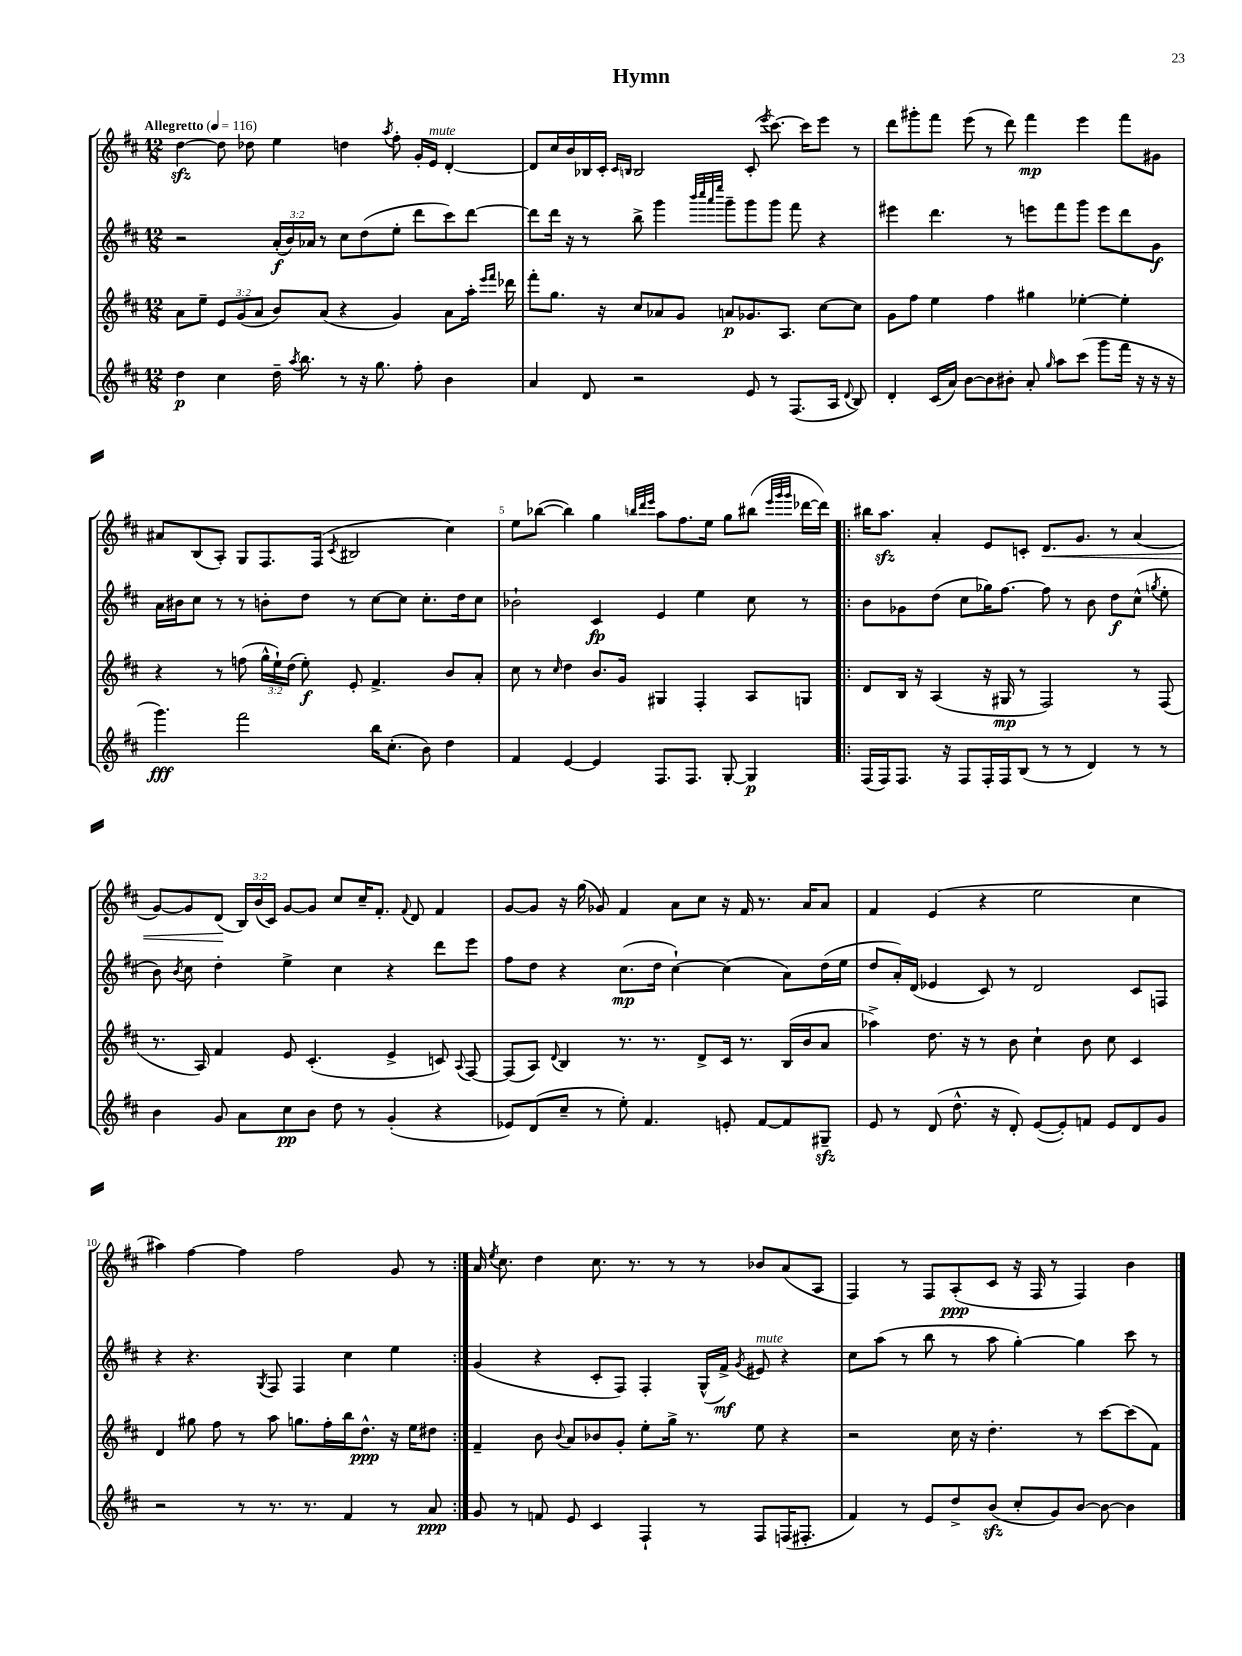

**kern	**kern	**kern	**kern
*staff4	*staff3	*staff2	*staff1
*clefG2	*clefG2	*clefG2	*clefG2
*k[f#c#]	*k[f#c#]	*k[f#c#]	*k[f#c#]
*M12/8	*M12/8	*M12/8	*M12/8
*MM116	*MM116	*MM116	*MM116
4dd	8a	2r	[4dd
.	8ee~	.	.
4cc#	12e	.	8dd]
.	(12g	.	.
.	.	.	8dd-
.	12a	.	.
16dd~	8b)	(24a'	4ee
.	.	24b)	.
8qaa	.	.	.
8.bb	.	.	.
.	.	24a-	.
.	(8a	8r	.
8r	4r	8cc#	4dd
16r	.	(8dd	.
8.gg	.	.	.
.	.	.	8qaa
.	4g)	8ee'	8ff#'
8ff#'	.	8ddd	16g'
.	.	.	16e
4b	8a	8ccc#)	[4d'
.	16aa'	[8ddd	.
.	16qqeee	.	.
.	16qqfff#	.	.
.	16ddd-	.	.
=	=	=	=
4a	8fff#'	8ddd]	8d]
.	8.gg	16ddd	16cc#
.	.	16r	16b
8d	.	8r	16B-
.	16r	.	16c#'
.	.	.	16qqc#
.	.	.	16qqB
2r	8cc#	8bb^	2B
.	8a-	4ggg	.
.	8g	.	.
.	.	32qqbbb	.
.	.	32qqcccc#	.
.	.	32qqaaa	.
.	.	32qqeeee	.
.	8a	8ggg~	.
8e	8.g-	8ggg	(8c#'
.	.	.	8qeee
8r	.	8ggg	[8.ccc#)
.	8.A	.	.
(8.F#	.	8fff#	.
.	.	.	16ccc#]
.	[8cc#	4r	8eee
16A	.	.	.
8qqd	.	.	.
8B)	8cc#]	.	8r
=	=	=	=
4d'	8g	4eee#	8ddd
.	8ff#	.	8ggg#'
(16c#	4ee	4.ddd	8fff#
16a)	.	.	.
[8b	.	.	(8eee
8b]	4ff#	.	8r
8b#'	.	8r	8ddd)
8a'	4gg#	8eee	4fff#
16qqgg	.	.	.
8aa	.	8fff#	.
(8ccc#	[4ee-'	8ggg	4eee
8ggg	.	8eee	.
16fff#	4ee-']	8ddd	8fff#
16r	.	.	.
16r	.	8g	8g#
16r	.	.	.
=	=	=	=
4.ggg)	4r	16a	8a#
.	.	16b#	.
.	.	8cc#	(8B
.	8r	8r	8A')
2fff#	(8ff	8r	8G
.	24gg^^	8b'	8.F#
.	24ee`)	.	.
.	(24dd	.	.
.	8ee')	8dd	.
.	.	.	(16F#
.	.	.	8qc#
.	8e'	8r	2B#
16bb	4.f#^	[8cc#	.
(8.cc#'	.	.	.
.	.	8cc#]	.
8b)	.	8.cc#'	.
4dd	8b	.	4cc#)
.	.	16dd	.
.	8a'	8cc#	.
=	=	=	=
4f#	8cc#	2b-`	8ee
.	8r	.	([8bb-
.	16qqcc#	.	.
[4e	4dd	.	4bb-])
4e]	8.b	4c#	4gg
.	16g	.	.
.	.	.	32qqbb
.	.	.	32qqddd
.	.	.	32qqeee
8.F#	4G#	4e	8aa
.	.	.	8.ff#
8.F#	.	.	.
.	4F#'	4ee	.
.	.	.	16ee
[8G'	.	.	8gg
4G]	8A	8cc#	(8bb#
.	.	.	32qqeee
.	.	.	32qqggg
.	.	.	32qqggg
.	8G	8r	[16ddd-
.	.	.	16ddd-])
=!|:	=!|:	=!|:	=!|:
(16F#	8d	8b	16bb#
16F#)	.	.	8.aa
8.F#	16B	8g-	.
.	16r	.	.
.	(4A	(8dd	4a'
16r	.	.	.
8F#	.	8cc#	.
16F#'	16r	16gg-)	8e
16F#	16G#	[8.ff#	.
(8B	8r	.	8c'
8r	2F#)	8ff#]	8.d
8r	.	8r	.
.	.	.	8.g
4d)	.	8b	.
.	.	8dd	8r
8r	8r	(8cc#^^	(4a
.	.	8qgg	.
8r	(8F#	8ee'	.
=	=	=	=
4b	8.r	8b)	[8g)
.	.	8qb	.
.	.	8cc#	8g]
.	16A)	.	.
8g	4f#	4dd'	(8d
8a	.	.	24B)
.	.	.	(24b
.	.	.	24c#)
8cc#	8e	4ee^	[8g
8b	(4.c#'	.	8g]
8dd	.	4cc#	8cc#
8r	.	.	16cc#~
.	.	.	8.f#'
(4g'	4e^	4r	.
.	.	.	8qqf#
.	.	.	8d
4r	8c)	8ddd	4f#
.	8qqA	.	.
.	[8F#	8eee	.
=	=	=	=
8e-)	(8F#]	8ff#	[8g
(8d	8A)	8dd	8g]
.	8qqd	.	.
8cc#~	4B	4r	16r
.	.	.	(16gg
8r	.	.	8g-)
8ee')	8.r	(8.cc#	4f#
4.f#	.	.	.
.	8.r	16dd	.
.	.	[4cc#`)	8a
.	8d^	.	8cc#
8e'	16c#	(4cc#]	16r
.	8.r	.	16f#
[8f#	.	.	8.r
8f#]	(16B	8a)	.
.	16b	.	16a
8G#~	8a	(16dd	8a
.	.	16ee	.
=	=	=	=
8e	4aa-^)	8dd	4f#
8r	.	16a')	.
.	.	(16d	.
(8d	8.dd	4e-	(4e
8.dd^^	.	.	.
.	16r	.	.
.	8r	8c#)	4r
16r	.	.	.
8d')	8b	8r	.
([8e	4cc#`	2d	2ee
8e'])	.	.	.
8f	8b	.	.
8e	8cc#	.	.
8d	4c#	8c#	4cc#
8g	.	8F	.
=	=	=	=
2r	4d	4r	4aa#)
.	8gg#	4.r	[4ff#
.	8ff#	.	.
8r	8r	.	4ff#]
.	.	8qG	.
8.r	8aa	8F#	.
.	8.gg	4F#	2ff#
8.r	.	.	.
.	16ff#'	.	.
4f#	16bb	4cc#	.
.	8.dd^^	.	.
8r	16r	4ee	8g
.	16ee	.	.
8a	8dd#	.	8r
=:|!	=:|!	=:|!	=:|!
8g	4f#~	(4g	16a
.	.	.	8qee
.	.	.	8.cc#
8r	.	.	.
8f	8b	4r	4dd
.	8qqb	.	.
8e	8a	.	.
4c#	8b-	8c#'	8.cc#
.	8g'	8F#)	.
.	.	.	8.r
4F#`	8ee'	4F#'	.
.	16gg^	.	8r
.	8.r	.	.
8r	.	(16G^^	8r
.	.	16f#^)	.
.	.	8qg	.
8F#	8ee	8e#	8b-
(16F	4r	4r	(8a
8.F#'	.	.	.
.	.	.	8A
=	=	=	=
4f#)	2r	8cc#	4F#)
.	.	(8aa	.
8r	.	8r	8r
8e	.	8bb	8F#
8dd^	16cc#	8r	(8A'
.	16r	.	.
(8b	4.dd'	8aa	8c#
8cc#'	.	[4gg')	16r
.	.	.	16F#
8g)	.	.	8r
[8b	8r	4gg]	4F#)
8b_	[8ccc#	.	.
4b]	(8ccc#]	8ccc#	4b
.	8f#)	8r	.
==	==	==	==
*-	*-	*-	*-
